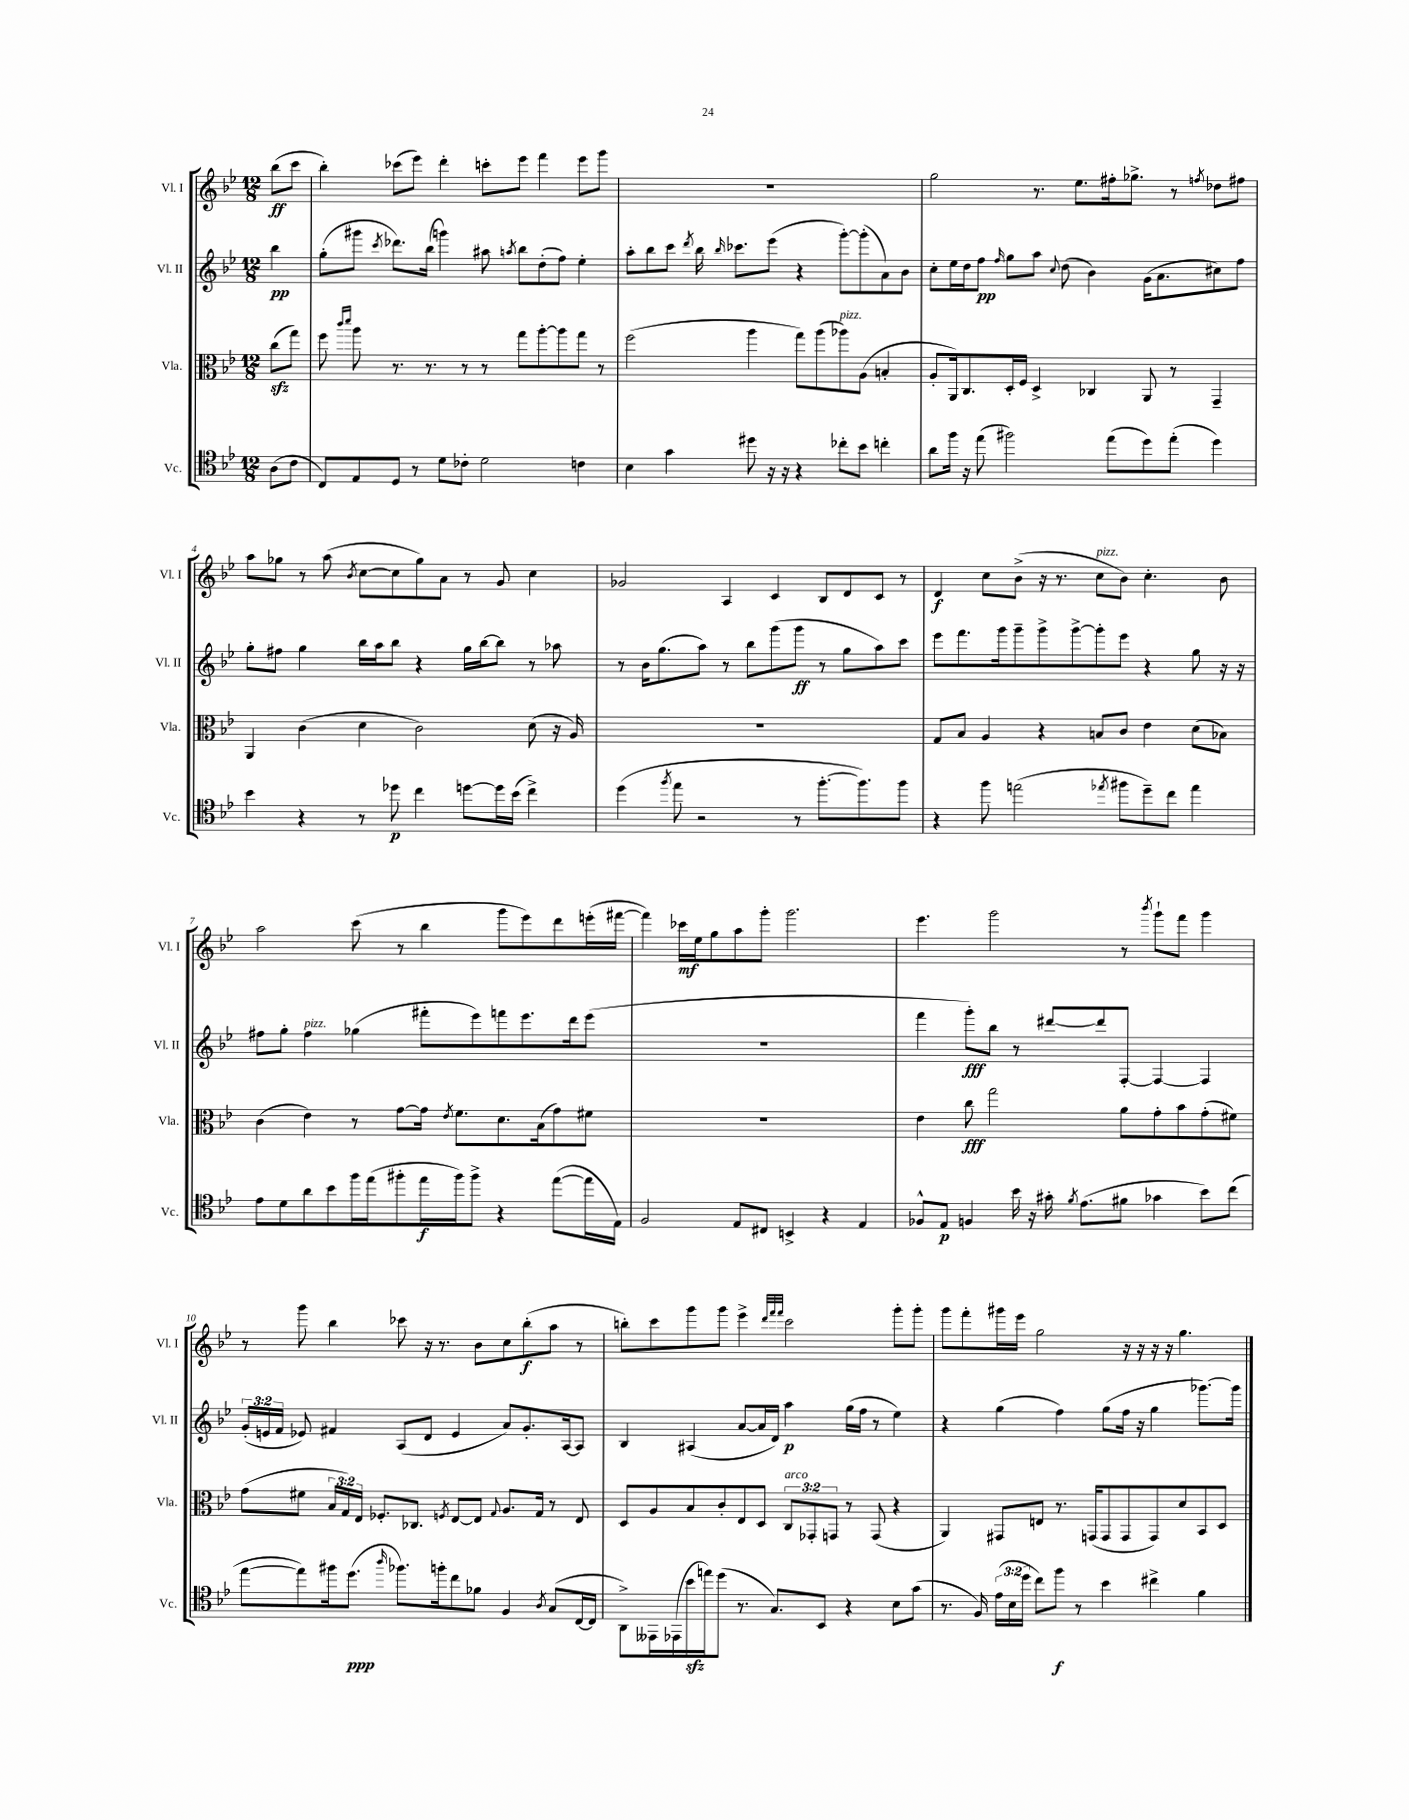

**kern	**kern	**kern	**kern
*staff4	*staff3	*staff2	*staff1
*clefC4	*clefC3	*clefG2	*clefG2
*k[b-e-]	*k[b-e-]	*k[b-e-]	*k[b-e-]
*M12/8	*M12/8	*M12/8	*M12/8
(8A	(8cc	4bb-	(8bb-
8c	8gg)	.	8ccc
=	=	=	=
8C)	8ff	(8gg'	4bb-')
.	16qqccc	.	.
.	16qqddd	.	.
8E-	8aa	8ggg#	.
.	.	8qccc	.
8D	8.r	8.ddd-)	(8ccc-
8r	.	.	8eee-)
.	8.r	(16bb-	.
8d	.	4ggg)	4ddd'
8c-'	8r	.	.
2d	8r	8aa#	8ccc'
.	.	8qaa	.
.	8gg	8bb-	8eee-
.	[8aa'	(8dd'	4fff
.	8aa]	8ff)	.
4c	8gg	4ee-'	8eee-
.	8r	.	8ggg
=	=	=	=
4B-	(2ff	8aa'	1.r
.	.	8bb-	.
4g	.	8ccc	.
.	.	8qddd	.
.	.	16bb-	.
.	.	16qqbb-	.
.	.	8.ccc-	.
8dd#	4aa	.	.
16r	.	(8eee-	.
16r	.	.	.
4r	8gg)	4r	.
.	(8aa	.	.
8cc-'	8aa-)	[8ggg')	.
8b-	(8A	(8ggg']	.
4cc'	4B'	8a)	.
.	.	8b-	.
=	=	=	=
8a	8A'	8cc'	2gg
16ff	16AA)	16ee-	.
16r	8.C	16dd	.
(8ee-	.	8ff	.
.	.	16qqff	.
2ff#)	16D'	8gg	.
.	16F	.	.
.	4D^	8aa	8.r
.	.	8qqcc	.
.	.	(8dd	.
.	.	.	8.ee-
.	4C-	4b-)	.
(8ee-	.	.	16ff#'
.	.	.	8.gg-^
8dd)	8AA	(16g	.
.	.	8.a	.
(8ee-'	8r	.	8r
.	.	.	8qff
4dd)	4GG~	8cc#)	8dd-
.	.	8ff	8ff#
=	=	=	=
4b-	4AA	8gg'	8aa
.	.	8ff#	8gg-
4r	(4c	4gg	8r
.	.	.	(8aa
.	.	.	8qb-
8r	4d	16bb-	[8cc
.	.	16aa	.
8dd-	.	8bb-	8cc]
4cc	2c)	4r	8gg-)
.	.	.	8a
[8dd	.	16gg	8r
.	.	[16bb-	.
16dd]	.	8bb-]	8g
(16b-	.	.	.
4cc^)	(8d	8r	4cc
.	16r	8aa-	.
.	16A)	.	.
=	=	=	=
(4dd	1.r	8r	2g-
.	.	16b-	.
.	.	(8.gg	.
8qff	.	.	.
8ee-	.	.	.
2r	.	8aa)	.
.	.	8r	4A
.	.	8bb-	.
.	.	(8ggg	4c
8r	.	8ggg	.
[8.ff'	.	8r	8B-
.	.	8gg	8d
8.ff])	.	.	.
.	.	8aa)	8c
8ff	.	8ccc	8r
=	=	=	=
4r	8G	8eee-	4d
.	8B-	8.fff	.
8ff	4A	.	8cc
.	.	16ggg	.
(2ee	.	8ggg~	(8b-^
.	4r	8ggg^	16r
.	.	.	8.r
.	.	[8ggg^	.
.	8B	8ggg']	8cc
8qee-	.	.	.
8ff#	8c	8eee-	8b-)
8dd~)	4e-	4r	4.cc'
8cc	.	.	.
4ee-	(8d	8gg	.
.	8B-)	16r	8b-
.	.	16r	.
=	=	=	=
8e-	(4c	8ff#	2aa
8d	.	8gg'	.
8a	4e-)	4ff#	.
8b-	.	.	.
16ff	8r	(4gg-	(8ccc
(16ee-	.	.	.
8ff#'	[8g	.	8r
16ee-	16g]	8fff#'	4bb-
.	8qe-	.	.
16ff#)	8.f	.	.
8ff#^	.	8eee-)	.
4r	8.d	8fff	8ggg
.	.	8.eee-	8eee-)
.	(16B-	.	.
([8ee-	8g)	.	8ddd
.	.	16ddd	.
16ee-]	8f#	(8eee-	(16eee'
16E-)	.	.	[16fff#
=	=	=	=
2F	1.r	1.r	4fff#])
.	.	.	16ccc-
.	.	.	16ee-
.	.	.	8gg
8E-	.	.	8aa
8C#	.	.	8ggg'
4BB^	.	.	2.ggg
4r	.	.	.
4E-	.	.	.
=	=	=	=
8F-^^	4e-	4fff	4.eee-
8E-	.	.	.
4F	8cc	8ggg')	.
.	2gg	8bb-	2ggg
16b-	.	8r	.
16r	.	.	.
16g#'	.	[8ddd#	.
8qf	.	.	.
(8.e-	.	.	.
.	.	8ddd#]	.
8f#	8a	[8F'	8r
.	.	.	8qbbb-
4g-	8g'	4F_	8ggg`
.	8b-	.	8fff
8b-)	(8g'	4F]	4ggg
(8cc	8f#)	.	.
=	=	=	=
[8ee-	(8g	(24g'	8r
.	.	24e	.
.	.	24f	.
8ee-])	8f#	8e-)	8ggg
16ff#	24B-	4f#	4bb-
.	24G)	.	.
(8.dd	.	.	.
.	24E-	.	.
.	8.F-'	.	.
16qqaa	.	.	.
8.ff-)	.	(8A	8ccc-
.	8.C-	.	.
.	.	8d	16r
16ff'	.	.	8.r
.	8qF	.	.
8cc	[8E-	4e-	.
8f-	8E-]	.	8b-
.	8qqG	.	.
4F	8.A	8a)	8cc
.	.	8.g'	(8bb-'
.	16G	.	.
8qA	.	.	.
(8G	8r	.	8aa
.	.	[16A	.
[16C	8E-	8A]	8r
16C]	.	.	.
=	=	=	=
8AA^)	8D	4B-	8bb')
16EE--	8A	.	8ccc
(16EE-	.	.	.
16b-	8B-	(4A#	8ggg
16ee)	.	.	.
(8dd	8c'	.	8ggg
8.r	8E-	[8a	4eee-^
.	8D	16a]	.
8.G)	.	16d)	.
.	.	.	32qqddd
.	.	.	32qqfff
.	.	.	32qqfff
.	12C	4aa	2ccc
.	12GG-'	.	.
8BB-	.	.	.
.	12GG	.	.
4r	8r	(16gg	.
.	.	16ff	.
.	(8GG	8r	.
8B-	4r	4ee-)	8ggg'
(8g	.	.	8ggg'
=	=	=	=
8.r	4AA)	4r	8ggg
.	.	.	8fff'
16F)	.	.	.
(24e-	8GG#	(4gg	16ggg#
24B-	.	.	.
.	.	.	16eee-
24dd	.	.	.
8cc)	8E	.	2gg
8ff	8.r	4ff)	.
8r	.	.	.
.	(16GG	.	.
4b-	8GG	(8gg	.
.	8GG	16ff	16r
.	.	16r	16r
4cc#^	8GG)	4gg	16r
.	.	.	16r
.	8d	.	4.gg
4f	8BB-	[8.ggg-)	.
.	8D	.	.
.	.	16ggg-]	.
==	==	==	==
*-	*-	*-	*-
